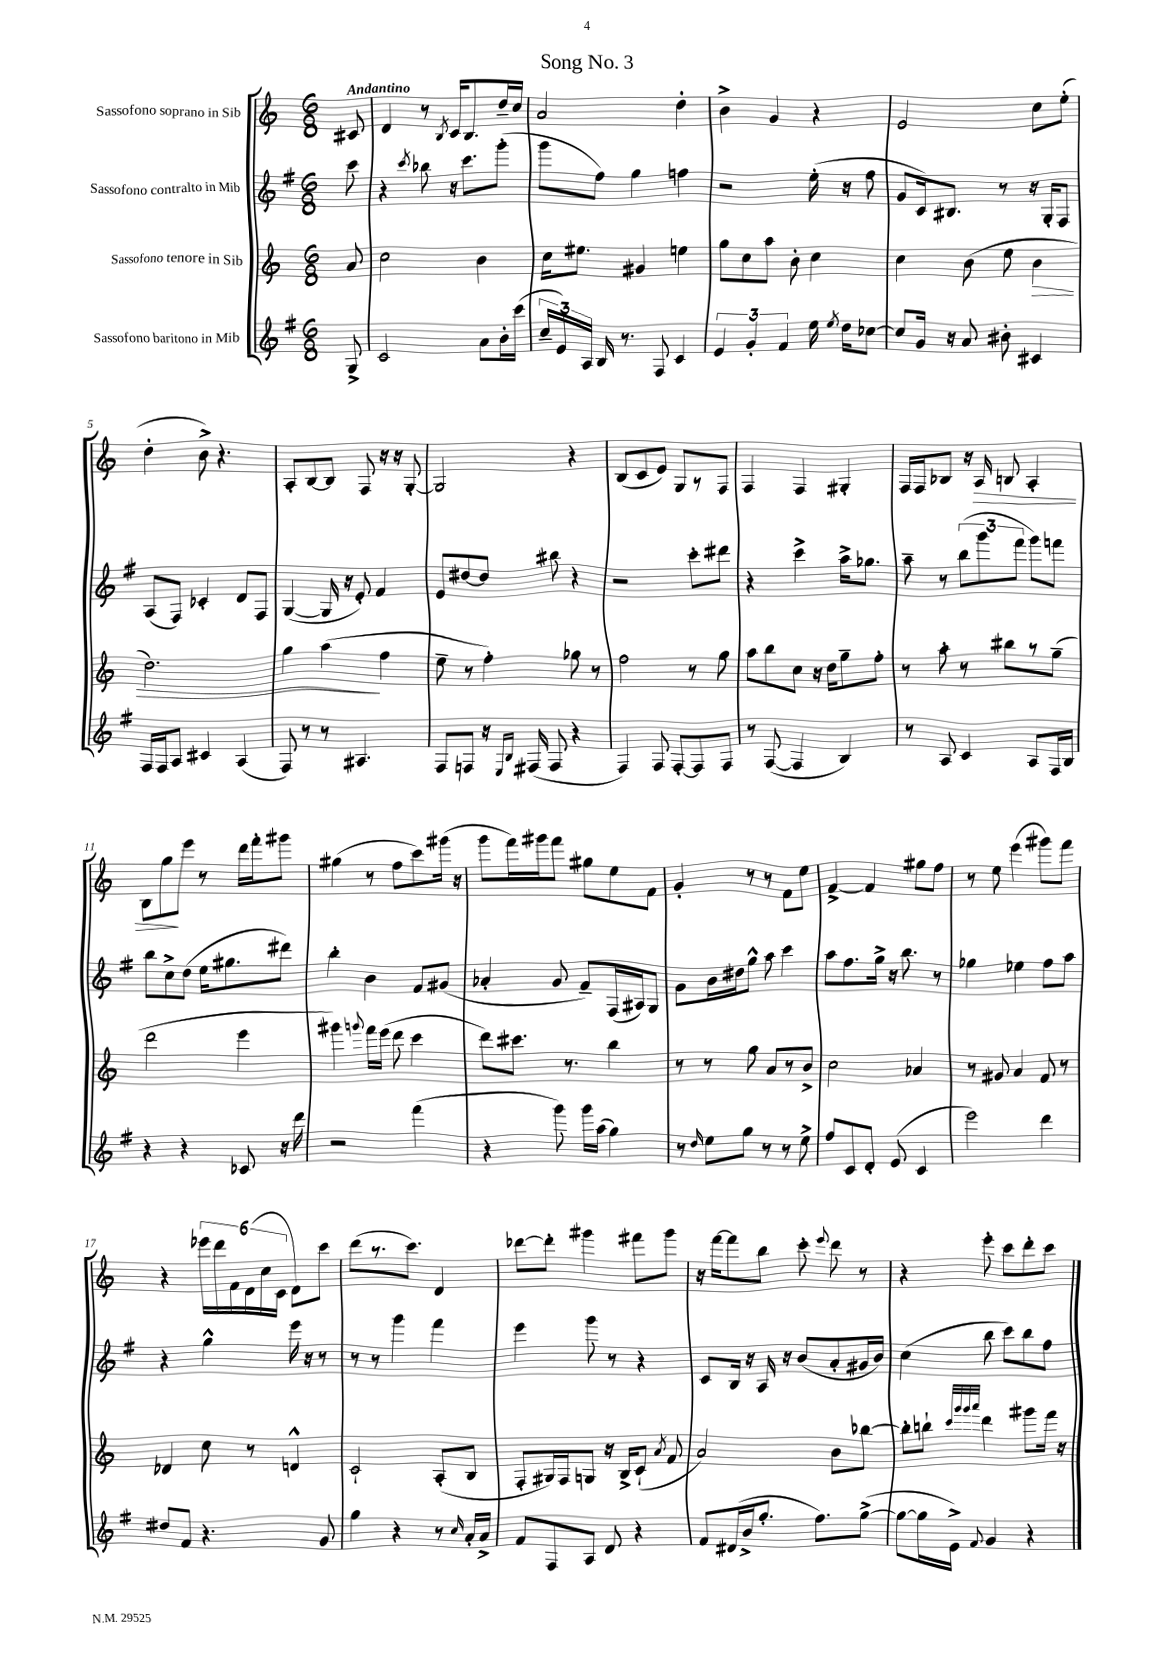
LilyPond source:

\header { title = "Song No. 3" }
<<
\new StaffGroup <<
\new Staff = "s0" \with { instrumentName = "Sassofono soprano in Sib" } {
    \clef treble \key c \major \numericTimeSignature \time 6/8 \partial 8 \tempo "Andantino"
    \autoBeamOff cis'8 |
    d'4 r8 \acciaccatura { b8 } c'16[ b8. d''16-- c''16] |
    a'2 d''4-. |
    b'4-> g'4 r4 |
    e'2 c''8[ e''8]-.( |
    d''4-. b'8->) r4. |
    a8[-. b8~ b8] f8 r16 r16 g8~-. |
    g2 r4 |
    b8[( c'8 e'8]) g8[ r8 f8] |
    f4 f4 gis4-. |
    f16[ f16 bes8] r16 a16\> b8 a4-. |
    b8[ g''8\! e'''8] r8 d'''16[ f'''16-. gis'''8] |
    gis''4( r8 f''8[ c'''8) gis'''16]( r16 |
    g'''8[ f'''16) gis'''16 f'''8] gis''8[ e''8 f'8] |
    g'4-. r8 r8 f'8[ e''8] |
    f'4~-> f'4 gis''8[ f''8] |
    r8 e''8 e'''4( gis'''8[) f'''8] |
    r4 \tuplet 6/4 { ees'''16[ d'''16 f'16 d'16( c''16 c'16] } d'8[) c'''8] |
    d'''8[( r8. c'''8.]) d'4 |
    des'''8[~ des'''8]-. gis'''4 fis'''8[ gis'''8] |
    r16 f'''16[~ f'''8 b''8] c'''8-. \appoggiatura { e'''8 } d'''8 r8 |
    r4 e'''8-. c'''8[ d'''8-. c'''8] \bar "|." |
}
\new Staff = "s1" \with { instrumentName = "Sassofono contralto in Mib" } {
    \clef treble \key g \major \numericTimeSignature \time 6/8 \partial 8
    \autoBeamOff c'''8 |
    r4 \acciaccatura { c'''8 } bes''8 r16 c'''8.[ g'''8]-.( |
    g'''8[ fis''8]) g''4 f''4 |
    r2 e''16-.( r16 fis''8 |
    g'8[ c'16) bis8.] r8 r16 g16[-. fis8] |
    a8[( fis8]) ces'4-. d'8[ fis8] |
    g4~( g16 r16 e'8-.) fis'4 |
    e'8[ dis''8~ dis''8] bis''8 r4 |
    r2 c'''8[-. dis'''8] |
    r4 c'''4-> a''16[-> ges''8.] |
    a''8-- r8 \tuplet 3/2 { b''8[( g'''8 fis'''8] } g'''8[) f'''8] |
    b''8[ c''8-> d''8]( e''16[ gis''8. dis'''8]) |
    b''4-. b'4 fis'8[ gis'8]( |
    aes'4-. g'8 fis'8[--) fis16( ais16) g8] |
    g'8[ b'16 dis''16 g''8]-^ a''8 c'''4 |
    a''8[ fis''8. g''16]-> r16 b''8. r8 |
    ges''4 ees''4 fis''8[ a''8] |
    r4 g''4-^ e'''16 r16 r8 |
    r8 r8 g'''4 fis'''4 |
    e'''4 g'''8 r8 r4 |
    c'8[ b16] r16 a16 r16 b'8[( a'8-. gis'16 b'16]) |
    c''4( b''8 c'''8[) b''8 fis''8] \bar "|." |
}
\new Staff = "s2" \with { instrumentName = "Sassofono tenore in Sib" } {
    \clef treble \key c \major \numericTimeSignature \time 6/8 \partial 8
    \autoBeamOff a'8 |
    c''2 b'4 |
    c''16[ eis''8.] gis'4 e''4 |
    g''8[ c''8 a''8] b'8-. c''4 |
    c''4 b'8( e''8 b'4\> |
    d''2.) |
    g''4 a''4\!( f''4 |
    e''8-- r8 f''4-.) ges''8 r8 |
    f''2 r8 g''8 |
    a''8[ b''8 c''8] r16 d''16[ g''8-- f''8]-. |
    r8 a''8-. r8 bis''8[ r8 g''8]--( |
    d'''2 e'''4 |
    gis'''4) \appoggiatura { g'''8 } f'''16[ e'''16]( d'''8 c'''4 |
    d'''8[) cis'''8.] r8. b''4 |
    r8 r8 g''8 a'8[ r8 b'8]-> |
    c''2 aes'4 |
    r8 gis'8 a'4 f'8 r8 |
    des'4 c''8 r8 d'4-^ |
    c'2-! a8[-.( b8] |
    f8[-. gis16) f16 g8] r16 b16[-> c'8]-!( \acciaccatura { a'8 } f'8 |
    a'2) b'8[ bes''8]~ |
    bes''8[-. b''8]-! \grace { c'''32[ g'''32 g'''32 a'''32] } d'''4 gis'''8[ f'''16] r16 \bar "|." |
}
\new Staff = "s3" \with { instrumentName = "Sassofono baritono in Mib" } {
    \clef treble \key g \major \numericTimeSignature \time 6/8 \partial 8
    \autoBeamOff g8-> |
    c'2 a'8[ b'16-. c'''16]( |
    \tuplet 3/2 { c''16[-- e'16) a16] } b16 r8. fis8 c'4 |
    \tuplet 3/2 { e'4 g'4-. fis'4 } e''16 \acciaccatura { e''8 } d''16[ ces''8]~ |
    ces''8[ g'16] r16 a'8 bis'8-. cis'4 |
    fis16[ fis16 a8] cis'4 a4( |
    fis8) r8 r8 ais4. |
    fis8[ f8] r16 \grace { e16[ b16] } fis16( fis8 r4 |
    fis4) fis8 fis8[~-. fis8 fis8] |
    r8 fis8~( fis4 b4) |
    r8 a8 c'4 a8[ fis16 b16] |
    r4 r4 ces'8 r16 d'''16 |
    r2 fis'''4( |
    r4 g'''8) g'''16[ a''16]( g''4) |
    r8 \grace { d''16 } e''8[ g''8] r8 r8 e''8-> |
    fis''8[ c'8 d'8]-. e'8( c'4 |
    e'''2) d'''4 |
    dis''8[ fis'8] r4. g'8 |
    g''4 r4 r8 \grace { c''16 } a'16[-. a'16]-> |
    fis'8[ fis8 a8] d'8 r4 |
    fis'8[ dis'16( b'16-> g''8.]-. fis''8.[) g''8]~->( |
    g''8[~ g''16 e'16]->) \appoggiatura { fis'8 } g'4 r4 \bar "|." |
}
>>
>>
